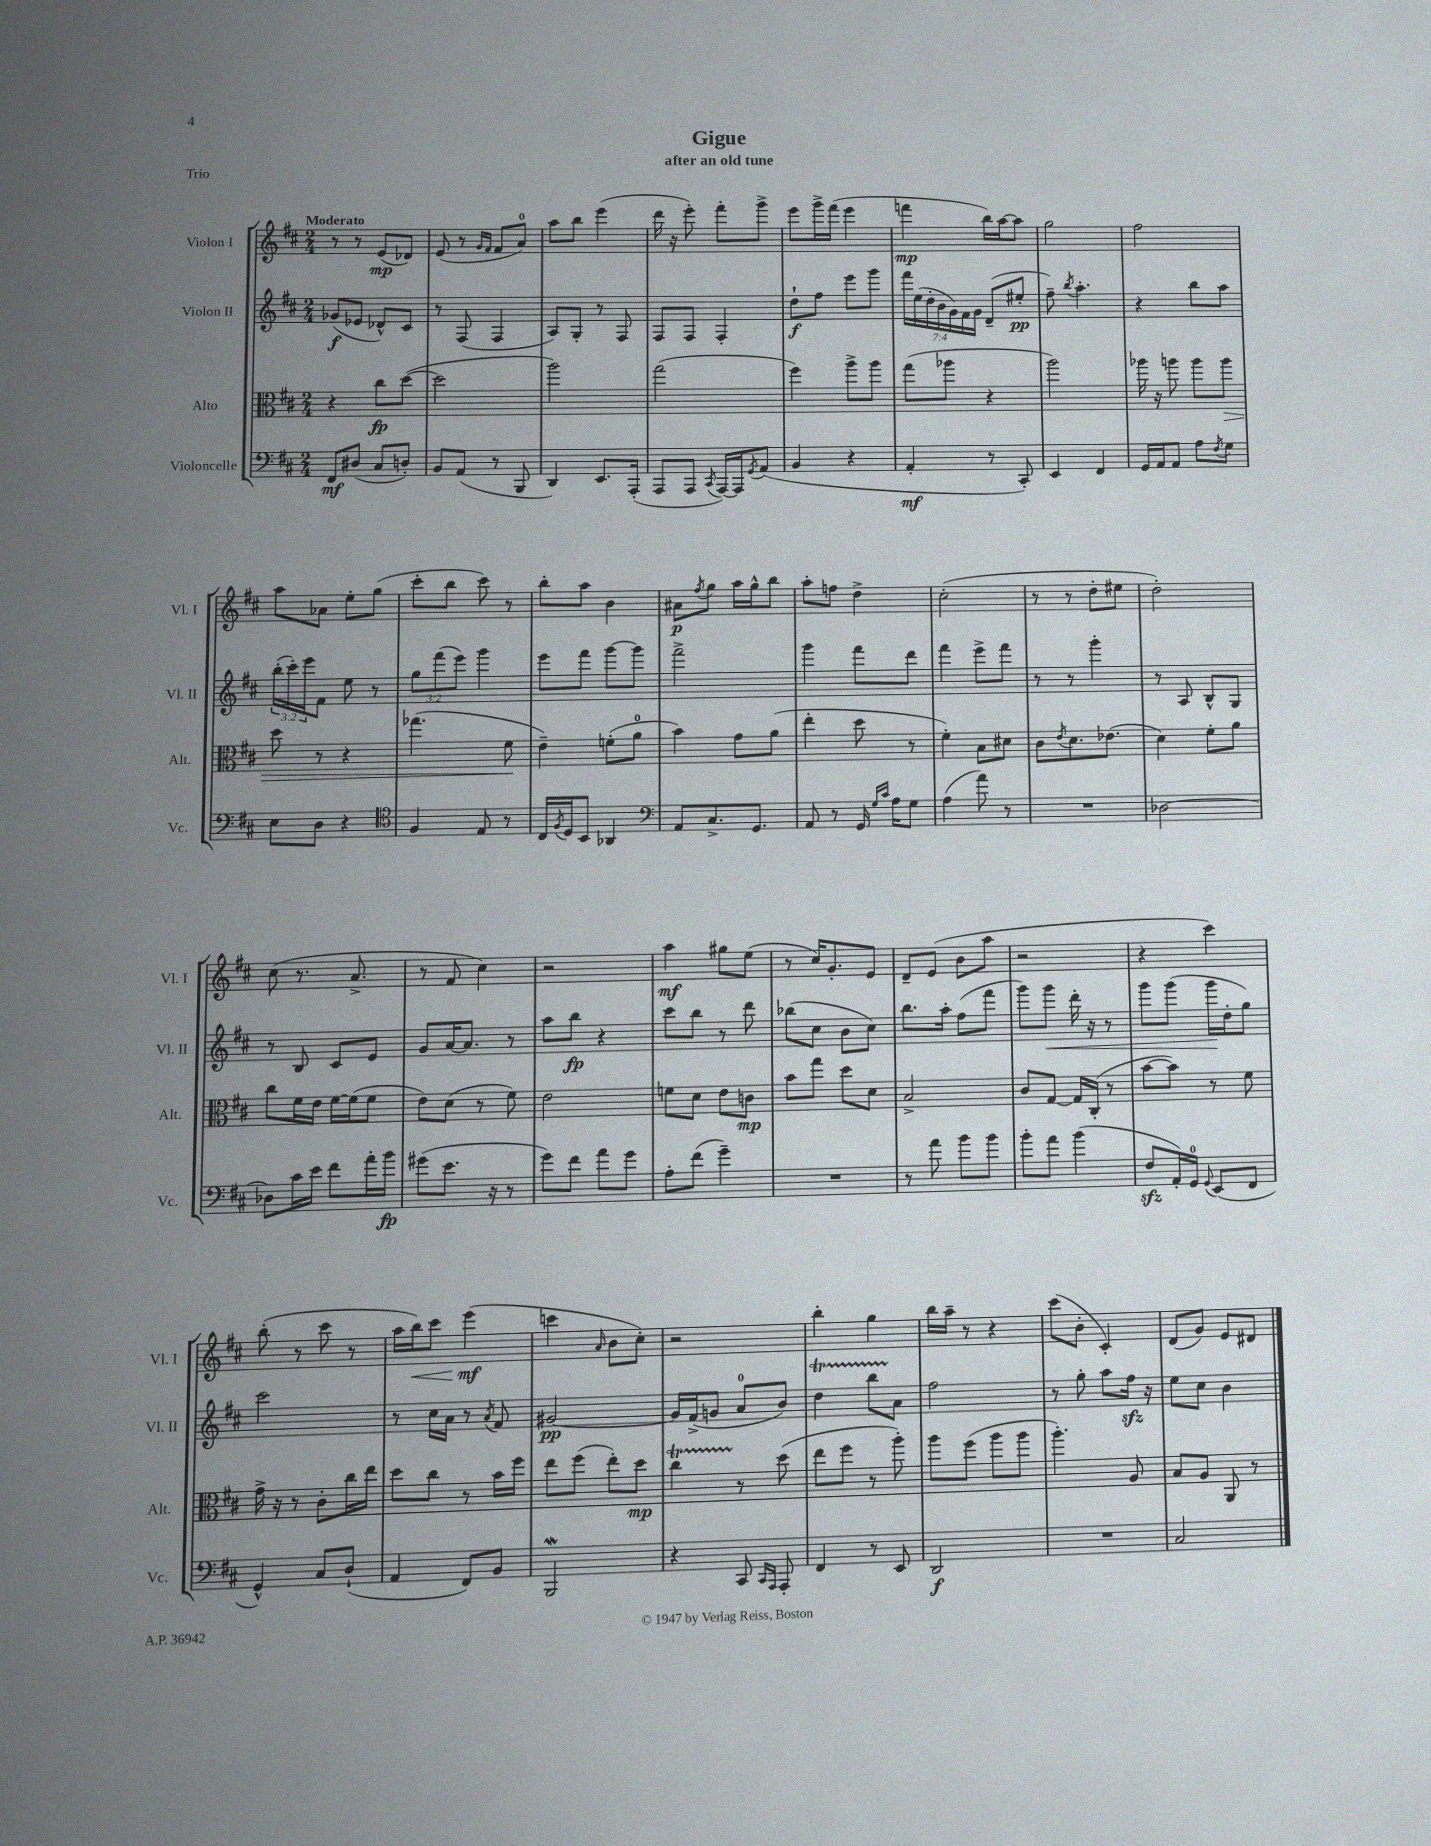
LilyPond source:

\header { title = "Gigue" subtitle = "after an old tune" piece = "Trio" }
<<
\new StaffGroup <<
\new Staff = "s0" \with { instrumentName = "Violon I" shortInstrumentName = "Vl. I" } {
    \clef treble \key d \major \numericTimeSignature \time 2/4 \tempo "Moderato"
    r8 r8 e'8\mp( des'8) |
    e'8( r8 \grace { g'16 fis'16 } fis'8 a'8-0) |
    a''8 b''8 e'''4( |
    d'''16 r16 e'''8-.) fis'''8-. g'''8-> |
    e'''8 g'''16-> fis'''16( e'''4 |
    f'''4\mp b''16) a''16~ a''8 |
    g''2 |
    fis''2 |
    a''8 aes'8 e''8-. g''8( |
    cis'''8-. b''8 cis'''8) r8 |
    b''8-. a''8 b'4 |
    ais'8\p \acciaccatura { fis''8 } g''8 a''16 g''16-^ b''8 |
    a''8-. f''8 d''4-> |
    cis''2-.( |
    r8 r8 d''8-. eis''8 |
    d''2-.) |
    cis''8( r8. a'8.-> |
    r8 fis'8 cis''4) |
    r2 |
    a''4\mf gis''8 e''8( |
    r8 cis''16) g'8.-. e'8 |
    d'8-- e'8( b'8 a''8 |
    r2 |
    r4 cis'''4) |
    b''8-.( r8 cis'''8 r8 |
    a''16 b''16\<) cis'''8 e'''4\mf\!( |
    c'''4 \grace { a'16 } b'8 cis''8-.) |
    r2 |
    b''4-. g''4 |
    b''16 a''16-- r8 r4 |
    cis'''8( b'8-. cis'4-.) |
    d'8( g'8) e'8 dis'8 \bar "|." |
}
\new Staff = "s1" \with { instrumentName = "Violon II" shortInstrumentName = "Vl. II" } {
    \clef treble \key d \major \numericTimeSignature \time 2/4 \override Staff.TupletNumber.text = #tuplet-number::calc-fraction-text
    ges'8\f( ees'8 des'8-^) cis'8 |
    r8 fis8( fis4 |
    a8) g8-. r8 fis8 |
    fis8 fis8 fis4-. |
    d''8-!\f fis''8 e'''8 g'''8 |
    \tuplet 7/4 { fis'''16 e''16( d''16-. b'16 g'16) fis'16 g'16 } d'8--( eis''8-.\pp |
    fis''8--) \acciaccatura { b''8 } a''4.-. |
    r4 b''8 a''8 |
    \tuplet 3/2 { b''16-.( cis'''16-.) e'''16 } fis'8 e''8 r8 |
    \tuplet 3/2 { g''8 fis'''8( e'''8) } g'''4 |
    e'''8 fis'''8 g'''8~ g'''8 |
    fis'''2-> |
    g'''4 fis'''8 d'''8 |
    fis'''4 e'''8-> fis'''8 |
    r8 r8 g'''4-. |
    r8 a8 b8-^ g8 |
    r8 b8 cis'8 e'8 |
    g'8 a'16~ a'8. r8 |
    a''8 b''8\fp r4 |
    cis'''8 b''8 r8 d'''8 |
    bes''8( cis''8 b'8 cis''8) |
    b''8. a''16-. fis''8( fis'''8 |
    g'''8) g'''8\< d'''16-. r16 r8 |
    g'''8 g'''8( g'''16\! d''16-. g''8) |
    cis'''2 |
    r8 cis''16 a'16 r8 \acciaccatura { a'8 } fis'8 |
    gis'2~\pp |
    gis'16 fis'16->( g'8 a'8-0 b'8) |
    d''4\startTrillSpan b''8 a'8\stopTrillSpan |
    fis''2 |
    r8 g''8-. a''8 fis''16\sfz r16 |
    e''8 cis''8 b'4 \bar "|." |
}
\new Staff = "s2" \with { instrumentName = "Alto" shortInstrumentName = "Alt." } {
    \clef alto \key d \major \numericTimeSignature \time 2/4
    r4 cis''8\fp d''8~( |
    d''2 |
    a''2) |
    g''2( |
    fis''4) a''8-> a''8 |
    g''8( aes''8 r4 |
    a''2) |
    aes''16 r16 a''8 a''8 a''8\> |
    d''8 r8 r4 |
    ges''4.( fis'8\! |
    e'4--) f'8-.( a'8-0 |
    b'4) g'8 a'8( |
    e''4-. d''8 r8 |
    fis'4-.) b8 dis'8 |
    cis'8 \acciaccatura { e'8 } d'8. ees'8.( |
    d'4) fis'8-. a'8 |
    cis''8 fis'16 e'16 fis'16~ fis'16( fis'8 |
    e'8) d'8( r8 fis'8) |
    e'2 |
    f'8 d'8 e'8 c'8\mp |
    b'8 g''8 d''8 d'8 |
    b2-> |
    cis'8 g8~ g16 cis16-.( r8 |
    b'8~ b'8) r8 fis'8 |
    g'16-> r16 r8 cis'8-. cis''16 e''16 |
    d''8 cis''8 r8 b'16 fis''16 |
    e''8 fis''8( e''8-.) d''8\mp |
    cis''4\startTrillSpan r8\stopTrillSpan d''8( |
    e''8 fis''8 r8 a''8-.) |
    a''8 fis''8( a''8 a''8 |
    a''4.-.) a8 |
    b8 a8 a,8 r8 \bar "|." |
}
\new Staff = "s3" \with { instrumentName = "Violoncelle" shortInstrumentName = "Vc." } {
    \clef bass \key d \major \numericTimeSignature \time 2/4
    fis,8\mf dis8( cis8 d8-.) |
    b,8 a,8( r8 b,,8 |
    d,4) e,8. a,,16-.( |
    a,,8 a,,8 \acciaccatura { cis,8 } a,,16~) a,,16 \acciaccatura { g,8 } a,8( |
    b,4 r4 |
    a,4-.\mf r8 cis,8-.) |
    e,4 fis,4 |
    g,16 a,16 a,8 a8 \acciaccatura { fis8 } g8 |
    e8 d8 r4 |
    \clef tenor fis4 e8 r8 |
    cis16 \acciaccatura { fis8 } d16 b,8 aes,4 |
    \clef bass a,8 cis8.-> g,8. |
    a,8 r8 g,16 \grace { g16 cis'16 } a16 g8 |
    a4( a'8) r8 |
    R2 |
    des2~ |
    des8 cis'16 e'16 fis'8 a'16-. b'16\fp |
    gis'8( e'8. r16 r8 |
    g'8) fis'8 a'8 g'8 |
    a8-. fis'8( g'4--) |
    R2 |
    r8 a'8 b'8 b'8 |
    b'8-. a'8 b'4( |
    fis8\sfz a,16-.) g,16-0 \appoggiatura { g,8 } e,8( fis,8 |
    g,4-^) cis8 d8-!( |
    a,4 fis,8) b,8 |
    b,,2\mordent |
    r4 cis,8 \grace { cis,16 a,,16 } a,,8-. |
    fis,4 r8 e,8 |
    d,2\f |
    R2 |
    cis2 \bar "|." |
}
>>
>>
\layout { \context { \Score \remove "Bar_number_engraver" } }
